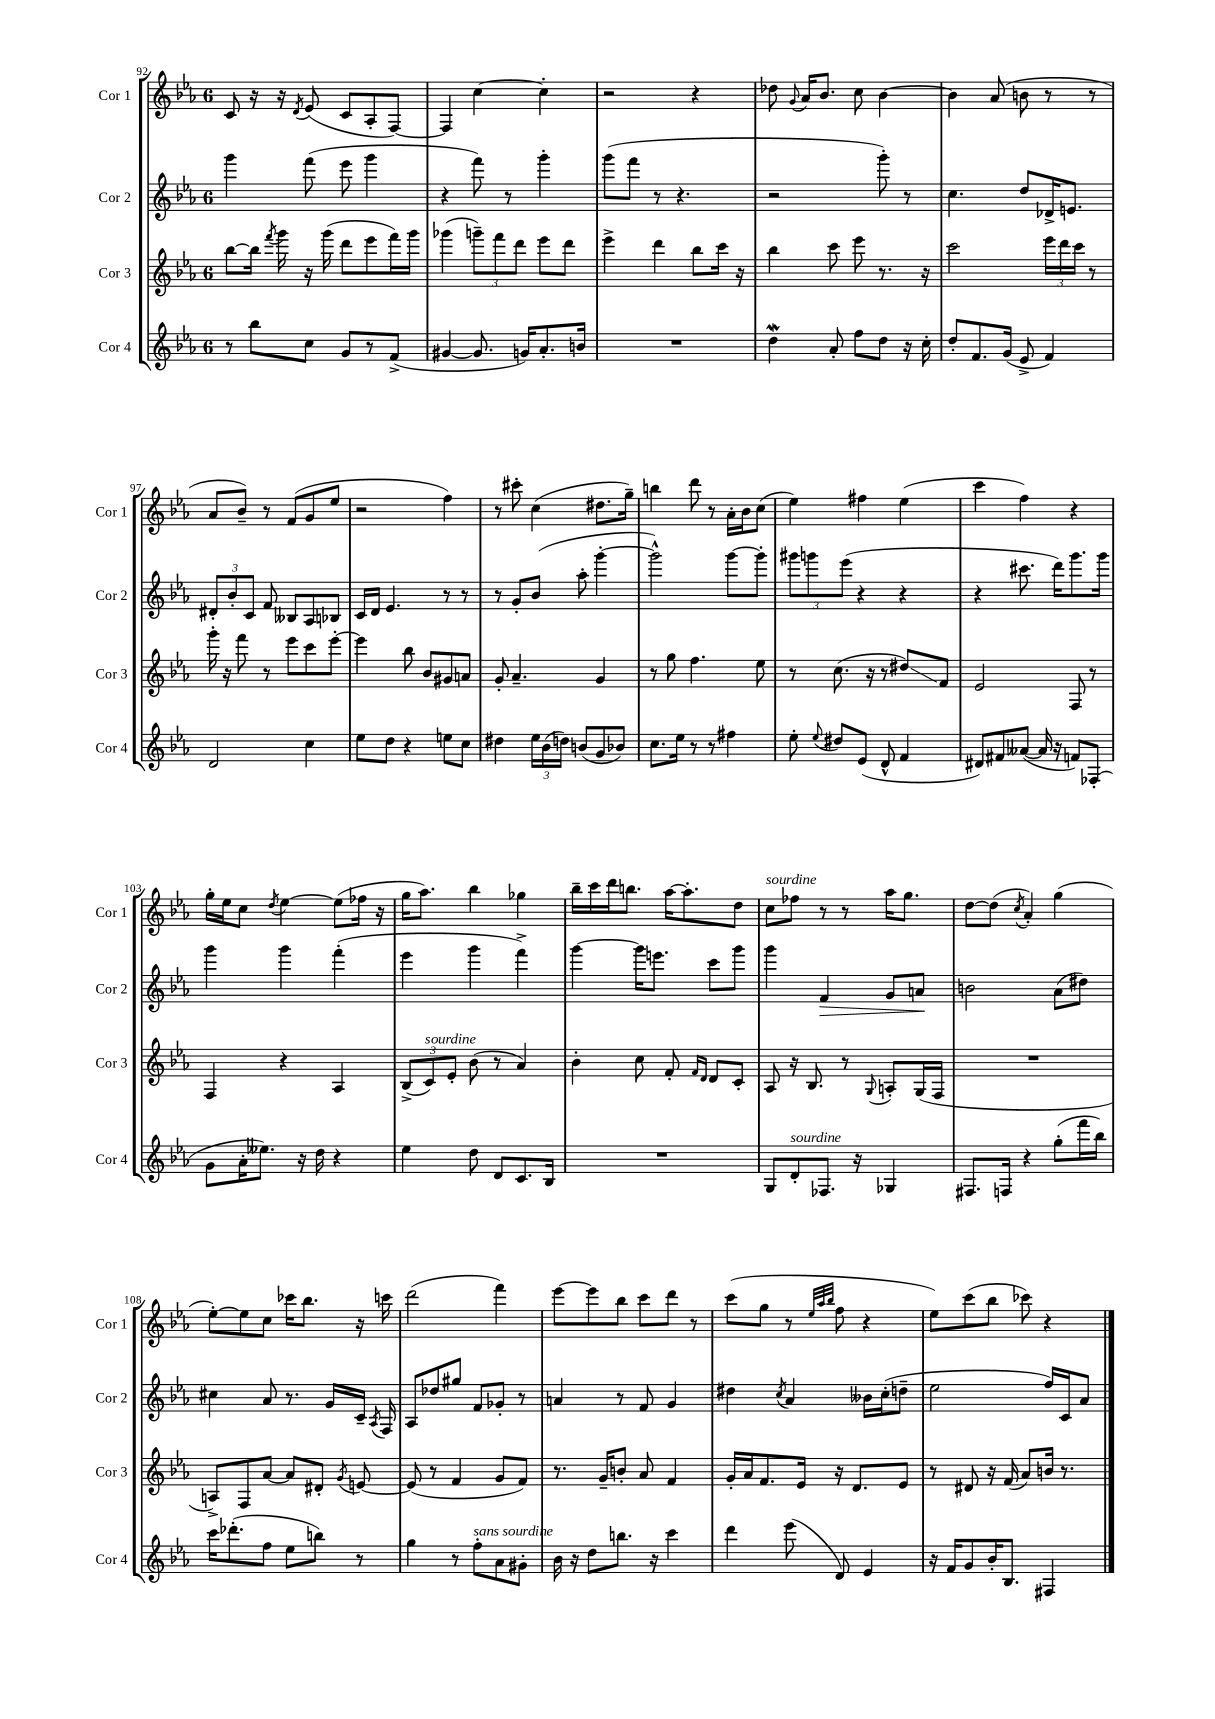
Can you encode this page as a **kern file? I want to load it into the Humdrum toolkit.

**kern	**kern	**kern	**kern
*staff4	*staff3	*staff2	*staff1
*clefG2	*clefG2	*clefG2	*clefG2
*k[b-e-a-]	*k[b-e-a-]	*k[b-e-a-]	*k[b-e-a-]
*M6/8	*M6/8	*M6/8	*M6/8
8r	[8bb-\L	4ggg\	8c/
8bb-\L	16bb-\]Jk	.	16r
.	8qfff/	.	.
.	16ggg\	.	16r
.	.	.	8qd/
8cc\J	16r	(8fff\	(8e-/
.	(16ggg\	.	.
8g/L	8ddd\L	8eee-\	8c/L
8r	8eee-\	4ggg\	8A-'/
(8f^/J	16fff\L)	.	[8F/J)
.	16ggg\JJ	.	.
=	=	=	=
[4g#/	(4ggg-\	4r	4F/]
8.g#/]	12ggg~\L)	8fff\)	[4cc\
.	12fff\	.	.
.	.	8r	.
.	12ddd\J	.	.
16g/LK)	.	.	.
8.a-'/	8eee-\L	4ggg'\	4cc'\]
.	8ddd\J	.	.
16b/Jk	.	.	.
=	=	=	=
2.r	4eee-^\	(8ggg\L	2r
.	.	8fff\J	.
.	4ddd\	8r	.
.	.	4.r	.
.	8bb-\L	.	4r
.	16ccc\Jk	.	.
.	16r	.	.
=	=	=	=
4dd\	4bb-\	2r	8dd-\
.	.	.	8qqg/
.	.	.	16a-/LK
.	.	.	8.b-/J
8a-'/	8ccc\	.	.
8ff\L	8eee-\	.	8cc\
8dd\J	8.r	8ggg'\)	[4b-\
16r	.	8r	.
16cc'\	16r	.	.
=	=	=	=
8dd'/L	2ccc\	4.cc\	4b-\]
8.f/	.	.	.
.	.	.	(8a-/
(16g/Jk	.	.	.
8e-^/	.	8dd/L	8b\
4f/)	24eee-\LL	16d-^/K	8r
.	24ddd\	.	.
.	.	8.e/J	.
.	24ccc\JJ	.	.
.	8r	.	8r
=	=	=	=
2d/	16ggg'\	12d#'/L	8a-/L
.	16r	.	.
.	.	12b-'/	.
.	8fff\	.	8b-~/J)
.	.	12c/J	.
.	8r	8f/	8r
.	8eee-\L	8B--/L	(8f/L
4cc\	8ccc\	8A-/	8g/
.	[8eee-'\J	8B-/J	8ee-/J
=	=	=	=
8ee-\L	4eee-\]	16c/LL	2r
.	.	16d/JJ	.
8dd\J	.	4.e-/	.
4r	8bb-\	.	.
.	8b-/L	.	.
8ee\L	8g#/	8r	4ff\)
8cc\J	8a/J	8r	.
=	=	=	=
4dd#\	8g'/	8r	8r
.	4.a-~/	8g'/L	8ccc#'\
24ee-\LL	.	(8b-/J	(4cc\
(24b-\	.	.	.
24dd\JJ)	.	.	.
(8b/L	.	8aa-'\	.
8g/	4g/	[4ggg'\	8.dd#\L
8b-/J)	.	.	.
.	.	.	16gg~\Jk)
=	=	=	=
8.cc\L	8r	2ggg^^\])	4bb\
.	8gg\	.	.
16ee-\Jk	.	.	.
8r	4.ff\	.	8ddd\
8r	.	.	8r
4ff#\	.	[8ggg\L	16a-'\LL
.	.	.	16b-\J
.	8ee-\	8ggg'\]J	(8cc\J
=	=	=	=
8ee-'\	8r	12ggg#\L	4ee-\)
.	.	12ggg\	.
8qqee-/	.	.	.
8dd#/L	(8.cc\	.	.
.	.	(12eee-\J	.
(8e-/J	.	4r	4ff#\
.	16r	.	.
8d^^/	8r	.	.
4f/	8dd#/L)	4r	(4ee-\
.	8f/J	.	.
=	=	=	=
8d#/L)	2e-/	4r	4ccc\
8f#/	.	.	.
([8a--/J	.	8.ccc#\	4ff\)
16a--/]	.	.	.
16r	.	16ddd\LK)	.
8f/L)	8F/	8.ggg\	4r
(8F-'/J	8r	.	.
.	.	16ggg\Jk	.
=	=	=	=
8g\L	4F/	4ggg\	16gg'\LL
.	.	.	16ee-\J
16a-'\K	.	.	8cc\J
8.ee--\J)	.	.	.
.	.	.	8qdd/
.	4r	4ggg\	[4ee-\
16r	.	.	.
16dd\	.	.	.
4r	4A-/	(4fff'\	(8ee-\]L
.	.	.	16ff-\Jk
.	.	.	16r
=	=	=	=
4ee-\	(12B-^/L	4eee-\	16gg\LK
.	.	.	8.aa-\J)
.	12c/)	.	.
.	12e-'/J	.	.
8dd\	(8b-\	4ggg\	4bb-\
8d/L	8r	.	.
8.c/	4a-/)	4fff^\)	4gg-\
16B-/Jk	.	.	.
=	=	=	=
2.r	4b-'\	[4ggg\	16bb-~\LL
.	.	.	16ccc\
.	.	.	16ddd\J
.	.	.	8.bb\J
.	8cc\	16ggg\]LK	.
.	.	8.eee\J	.
.	8f'/	.	[16aa-\LK
.	.	.	8.aa-'\]
.	16qqf/LL	.	.
.	16qqd/JJ	.	.
.	8d/L	8ccc\L	.
.	8c'/J	8ggg\J	8dd\J
=	=	=	=
8G/L	8A-/	4ggg\	8cc\L
8d'/	16r	.	8ff-\J
.	8.B-/	.	.
8.F-/J	.	4f/	8r
.	8r	.	8r
16r	.	.	.
.	8qqG/	.	.
4G-/	8A'/L	8g/L	16aa-\LK
.	.	.	8.gg\J
.	(16G/L	8a/J	.
.	16F/JJ	.	.
=	=	=	=
8.F#/L	2.r	2b\	[8dd\L
.	.	.	(8dd\]J
16F/Jk	.	.	.
.	.	.	8qcc/
4r	.	.	4a-'/)
(8gg'\L	.	(8a-\L	(4gg\
16fff\L	.	8dd#\J)	.
16bb-\JJ)	.	.	.
=	=	=	=
16ccc\LK	8A^/L)	4cc#\	[8ee-'\L)
(8.ddd-'\	.	.	.
.	8F/	.	8ee-\]
8ff\J	[8a-/J	8a-/	8cc\J
8ee-\L	8a-/]L	8.r	16ccc-\LK
.	.	.	8.bb-\J
8bb\J)	8d#'/J	.	.
.	.	16g/LL	.
.	8qg/	.	.
8r	[8e/	16c~/JJ	16r
.	.	8qA-/	.
.	.	16F/	16ccc\
=	=	=	=
4gg\	(8e/]	8A-/L	(2ddd\
.	8r	8dd-/	.
8r	4f/	8gg#/J	.
8ff'\L	.	8f/L	.
8a-\	8g/L	8g-'/J	4fff\)
8g#'\J	8f/J)	8r	.
=	=	=	=
16b-\	8.r	4a/	[8eee-\L
16r	.	.	.
8dd\L	.	.	8eee-\]
.	16g~/LK	.	.
8.bb\J	8b'/J	8r	8bb-\J
.	8a-/	8f/	8ccc\L
16r	.	.	.
4ccc\	4f/	4g/	8ddd\J
.	.	.	8r
=	=	=	=
4ddd\	16g'/LL	4dd#\	(8ccc\L
.	16a-/J	.	.
.	8.f/	.	8gg\J
.	.	8qcc/	.
(8eee-\	.	4a-/	8r
.	16e-/Jk	.	.
.	.	.	32qqee-/LLL
.	.	.	32qqaa-/
.	.	.	32qqbb-/JJJ
8d/)	16r	.	8ff\
.	8.d/L	.	.
4e-/	.	16b--\LL	4r
.	.	(16cc'\J	.
.	8e-/J	8dd~\J	.
=	=	=	=
16r	8r	2ee-\	8ee-\L)
16f/LK	.	.	.
8g/	8d#/	.	(8ccc\
16b-'/K	16r	.	8bb-\J
8.B-/J	(16f/	.	.
.	8a-/L)	.	8ccc-\)
4F#/	16b/Jk	16ff/LL)	4r
.	8.r	16c/J	.
.	.	8a-/J	.
==	==	==	==
*-	*-	*-	*-
